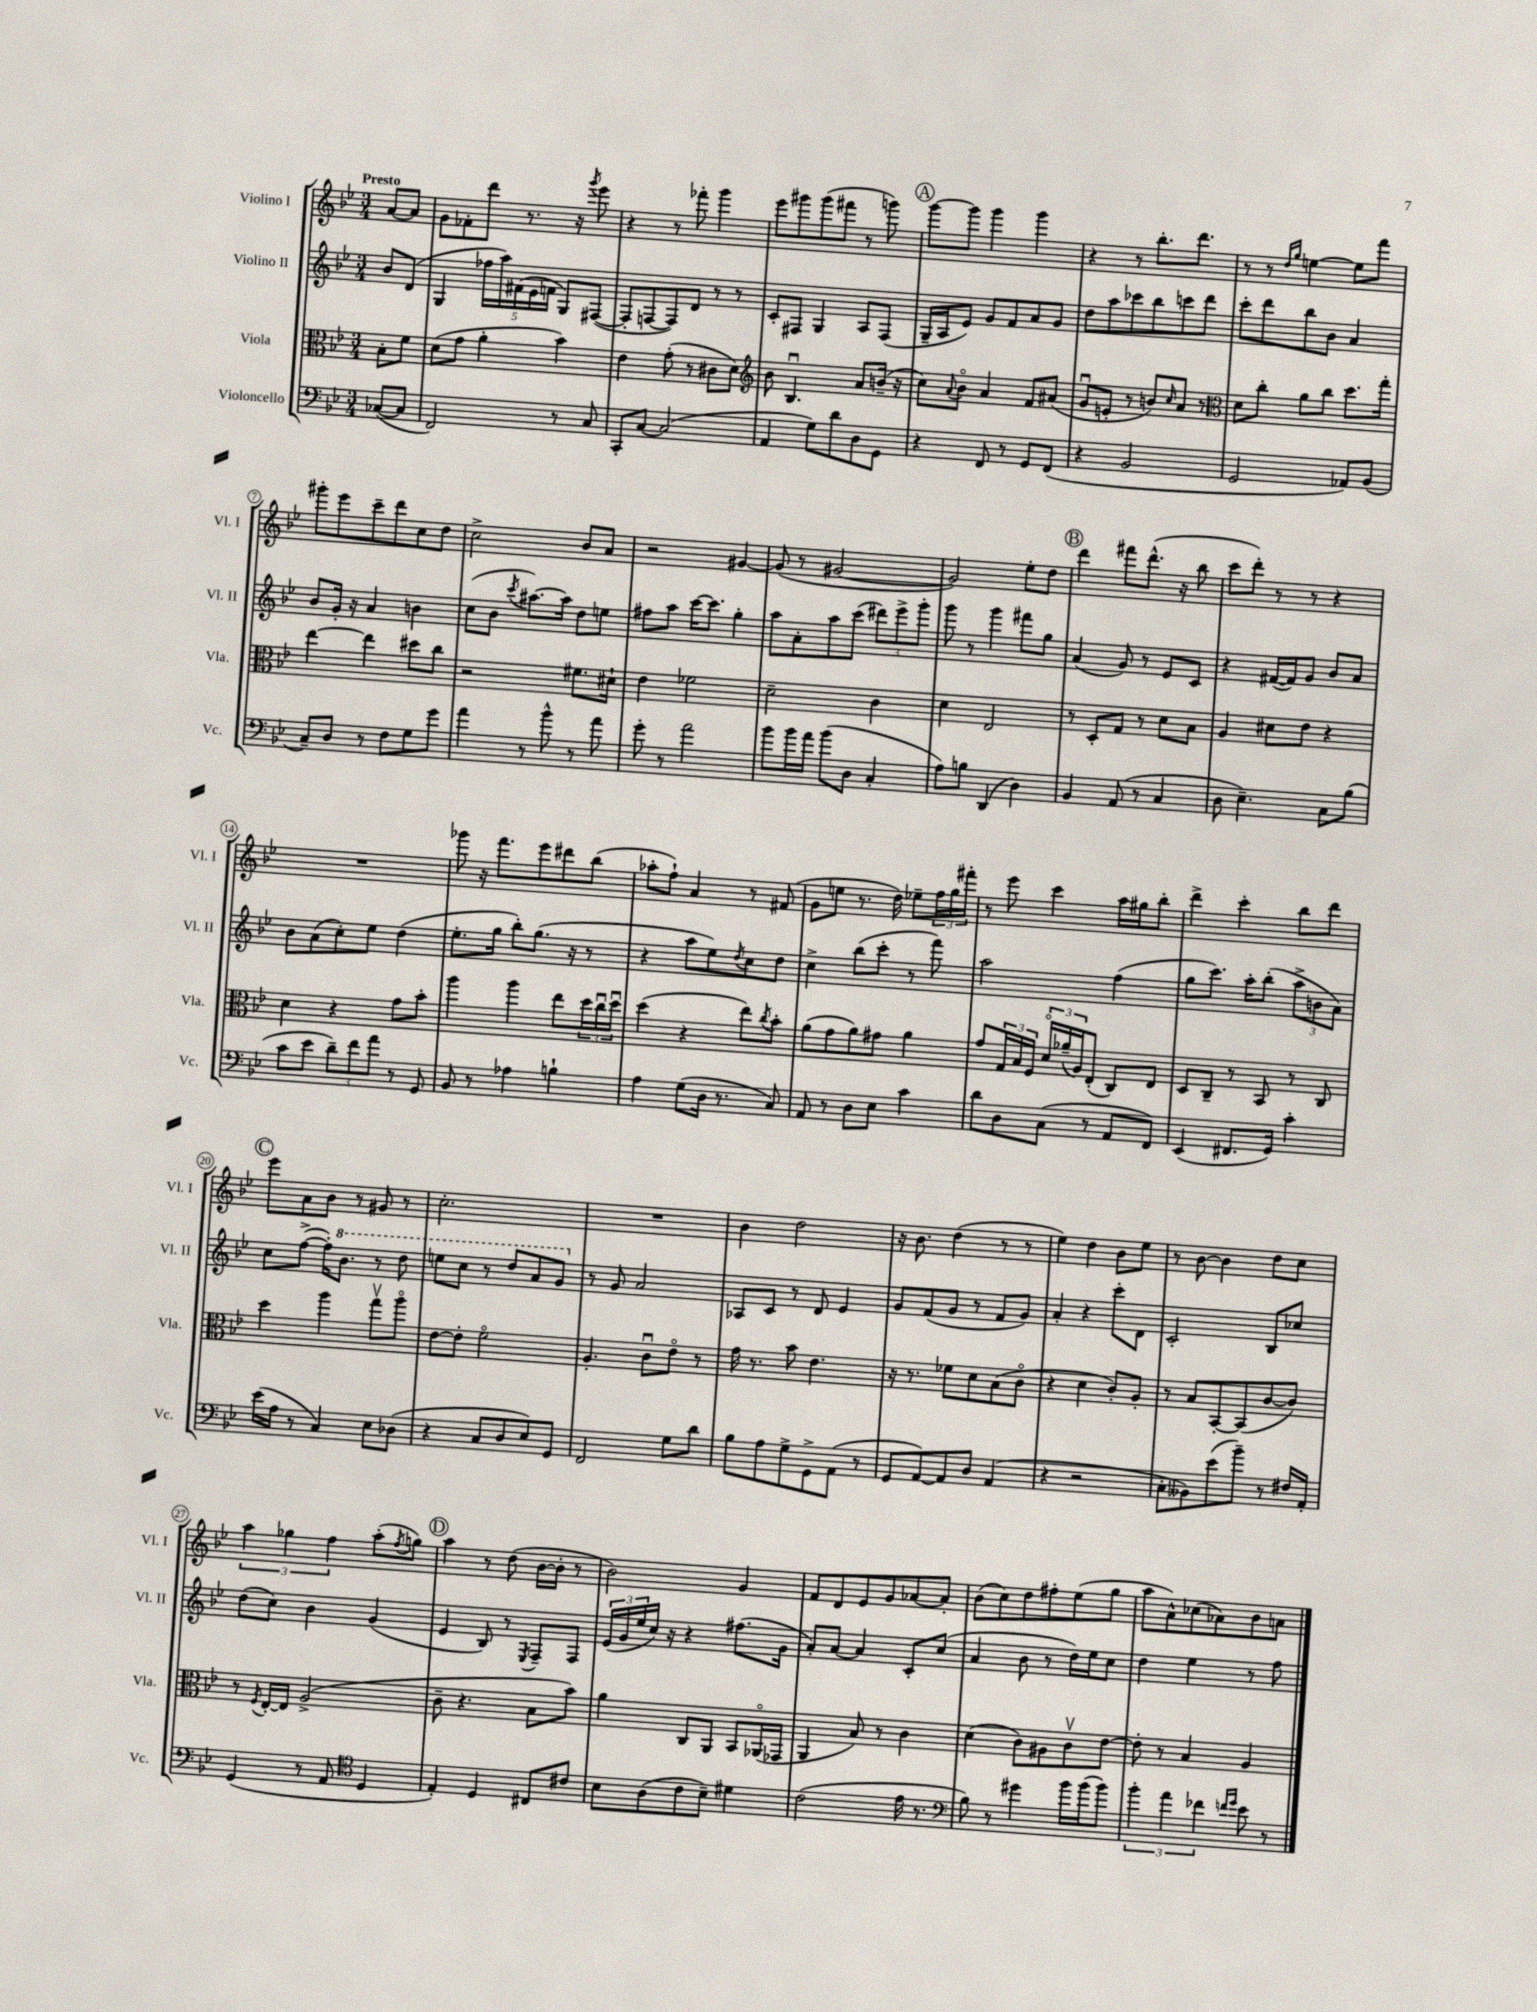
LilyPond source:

<<
\new StaffGroup <<
\new Staff = "s0" \with { instrumentName = "Violino I" shortInstrumentName = "Vl. I" } {
    \clef treble \key bes \major \numericTimeSignature \time 3/4 \partial 4 \tempo "Presto"
    a'8~ a'8 |
    g'8 fes'8-. d'''8 r8. r16 \acciaccatura { g'''8 } ees'''8 |
    r4 r8 fes'''8-. g'''4 |
    ees'''8 gis'''8 gis'''8( fis'''8 r8 g'''8) |
    \mark \markup { \circle "A" } g'''8~ g'''8 g'''4 g'''4 |
    r4 r8 bes''8.-. d'''8. |
    r8 r8 \grace { d''16 g''16 } e''4~ e''8 f'''8 |
    gis'''8-. ees'''8 c'''8-- d'''8 c''8 d''8 |
    c''2-> bes'8 a'8 |
    r2 gis'4~ |
    gis'8( r8 gis'2~ |
    gis'2) ees''8-. d''8 |
    \mark \markup { \circle "B" } d'''4 fis'''8 d'''8.-^( r16 bes''8 |
    c'''8 d'''8-.) r8 r8 r4 |
    R2. |
    ges'''8 r16 f'''8. ees'''8 dis'''8 bes''8( |
    aes''8-. f''8-!) a'4 r8 fis'8( |
    g'8 e''8 r8. d''16) ees''8-- \tuplet 3/2 { f''16 g''16 fis'''16-. } |
    r8 ees'''8 c'''4 a''16 gis''16 bes''8-. |
    d'''4-> c'''4-. bes''8 d'''8 |
    \mark \markup { \circle "C" } ees'''8 a'8 bes'8 r8 gis'8 r8 |
    c''2.-. |
    R2. |
    bes'4 d''2 |
    r16 bes'8. d''4( r8 r8 |
    ees''4) d''4 bes'8 ees''8 |
    r8 bes'8~ bes'4 d''8 c''8 |
    \tuplet 3/2 { a''4 ges''4 f''4 } a''8-.( \acciaccatura { f''8 } g''8) |
    \mark \markup { \circle "D" } a''4 r8 d''8( bes'16~ bes'16-. r8 |
    bes'2) g'4 |
    f'8 d'8 ees'8 g'8 aes'8~ aes'8-. |
    bes'8( c''8) d''8 fis''8-. ees''8( g''8 |
    a''8 a'8-^) ces''8( aes'8) bes'8 a'8 \bar "|." |
}
\new Staff = "s1" \with { instrumentName = "Violino II" shortInstrumentName = "Vl. II" } {
    \clef treble \key bes \major \numericTimeSignature \time 3/4 \partial 4
    bes'8 d'8( |
    g4 \tuplet 5/4 { fes''16 a''16) fis'16( ees'16 f'16 } g8) fis8~( |
    fis8-. f8~ f8) d'8 r8 r8 |
    c'8-. fis8 g4 a8 fis8( |
    \mark \markup { \circle "A" } g16-- a16 ees'8) g'8 f'8 a'8 g'8 |
    d''8 a''8 ces'''8 bes''8 c'''8 d'''8 |
    c'''8-. d'''8 bes''8 bes'8 a'4 |
    bes'8 g'16-. r16 a'4 b'4 |
    c''8( bes'8 \acciaccatura { c'''8 } ais''8.~) ais''16 d''8 e''8 |
    fis''8 a''8 c'''16~ c'''8. g''4-. |
    a''8 a'8-. a''8 c'''8( \tuplet 3/2 { dis'''8) ees'''8-> g'''8-. } |
    g'''8 r8 g'''4 fis'''8 g''8 |
    \mark \markup { \circle "B" } a'4( g'8) r8 ees'8 c'8 |
    r4 fis'16~( fis'16) g'8 bes'8 a'8 |
    bes'8 a'8( c''8-.) ees''8 d''4( |
    ees''8.-. g''16 bes''8-.) g''8.( r16 r8 |
    r4 a''8 ees''8) \acciaccatura { d''8 } c''8 d''8 |
    c''4-> bes''8( c'''8-. r8 f'''8) |
    a''2 f''4( |
    g''8 c'''8.) a''16-. bes''8-.( \tuplet 3/2 { a''8-> b'8 a'8) } |
    \mark \markup { \circle "C" } c''8 f''8~->( f''16-.) \ottava #1 bes''8. r8 d'''8 |
    e'''8 c'''8 r8 d'''8 a''8 g''8 \ottava #0 |
    r8 g'8 a'2 |
    aes8 c'8 r8 d'8 ees'4 |
    g'8 f'8( g'8 r8 f'8 g'8) |
    a'4-. r4 c'''8-. d'8 |
    c'2-. bes8 ces''8 |
    d''8( c''8) bes'4 g'4( |
    \mark \markup { \circle "D" } ees'4 bes8) r8 \acciaccatura { ees8 } f8-- f8 |
    \tuplet 3/2 { ees'16( g'16 ees''16 } c''16) r16 r4 fis''8.( g'16 |
    a'8-.) a'8~ a'4 c'8-. c''8( |
    a'4 bes'8 r8 d''16) ees''16 c''8 |
    d''4 ees''4 r8 f''8 \bar "|." |
}
\new Staff = "s2" \with { instrumentName = "Viola" shortInstrumentName = "Vla." } {
    \clef alto \key bes \major \numericTimeSignature \time 3/4 \partial 4
    bes8-. f'8 |
    d'8( g'8 a'4-. bes'4) |
    ees'4 g'8-.( r8 cis'8 d'8) |
    \clef treble bes'8 bes4.\downbow a'8 b'16--( r16 |
    \mark \markup { \circle "A" } c''8) \appoggiatura { a'8 } bes'8\flageolet a'4 f'8 ais'8( |
    g'8\downbow e'8-. r8 b'8) \grace { c''16 } a'8 r8 |
    \clef alto d'8 c''8-. a'8 c''8 d''8. g''16-. |
    ees''4~ ees''4 dis''8 c''8 |
    r2 fis'8. dis'16-! |
    ees'4 fes'2 |
    d'2-- c'4 |
    d'4 ees2 |
    \mark \markup { \circle "B" } r8 d8-. g8 r8 d'8 bes8 |
    a4 dis'8 ees'8 r4 |
    d'4 r4 g'8 bes'8-. |
    a''4 a''4 ees''8 \tuplet 3/2 { d''16 c''16\downbow d''16\downbow } |
    d''4( r4 ees''8) \acciaccatura { c''8 } bes'8-. |
    a'8( g'8 a'8) gis'8 a'4 |
    g'8 \tuplet 3/2 { g16 bes16 f16 } \tuplet 3/2 { d'16\flageolet aes'16--( a16) } ees8-.( c8) ees8 |
    d8 c8-- r8 bes,8 r8 c8 |
    \mark \markup { \circle "C" } d''4 a''4 g''8\upbow a''8\flageolet |
    ees'8~ ees'8-. f'2\flageolet |
    a4.-. c'8\downbow ees'8\flageolet r8 |
    g'16 r8. bes'8 ees'4. |
    r16 r8. fes'8 d'8 bes8( c'8\flageolet |
    r4 d'4 c'8-.) a8-. |
    r8 bes8 bes,8~-. bes,8( c'8~ c'8) |
    r8 \acciaccatura { f8 } ees16~-. ees16 a2->( |
    \mark \markup { \circle "D" } c'8-- r4. bes8 bes'8) |
    a'4 c8 a,8 bes,8 aes,16\flageolet( ges,16 |
    a,4 bes8) r8 c'4 |
    d'4( c'8) ais8 c'8\upbow ees'8~ |
    ees'8-. r8 bes4 a4 \bar "|." |
}
\new Staff = "s3" \with { instrumentName = "Violoncello" shortInstrumentName = "Vc." } {
    \clef bass \key bes \major \numericTimeSignature \time 3/4 \partial 4
    ces8~( ces8 |
    f,2) r8 c8 |
    c,8-. c8~ c2( |
    a,4 g8) d'8 d8 g,8 |
    \mark \markup { \circle "A" } r4 f,8 r8 g,8 f,8( |
    r4 bes,2 |
    g,2 aes,8) bes,8( |
    c8--) d8 r8 f8 g8 g'8 |
    a'4 r8 bes'8-^ r8 a'8 |
    g'8-. r8 a'2 |
    bes'8 bes'16 a'16 bes'8( d8 c4-. |
    a8) b8 d,4( d4) |
    \mark \markup { \circle "B" } bes,4 a,8( r8 c4 |
    d8 ees4.--) c8 bes8( |
    c'8 ees'8 \tuplet 3/2 { d'8--) f'8 a'8 } r8 g,8 |
    bes,8 r8 aes4 b4-! |
    a4 g8( d16 r8. c8) |
    a,8 r8 d8 ees8 c'4 |
    d'8 d8 c8( r8 a,8 f,8) |
    ees,4( fis,8. g,16) c'4-. |
    \mark \markup { \circle "C" } ees'16( a16 r8 c4) ees8 des8( |
    r4 c8 d8 ees8) g,8 |
    f,2 g8 d'8 |
    bes8 a8 g8-> g,8-> a,8( r8 |
    g,8 a,8~) a,8 d8 a,4( |
    r4 r2 |
    c8-. beses,8) ees'8( bes'8--) r8 fis16 a,16-. |
    g,4( r8 a,8 \clef tenor d4 |
    \mark \markup { \circle "D" } ees4-.) d4 cis8 cis'8 |
    bes8 a8( c'8 bes8--) dis'4 |
    c'2( ees'16 r8. |
    \clef bass bes8) r8 gis'4 bes'16 bes'16( bes'8) |
    \tuplet 3/2 { bes'4-. a'4 fes'4 } \grace { f'16 g'16 } ees'8 r8 \bar "|." |
}
>>
>>
\layout { \context { \Score \override BarNumber.stencil = #(make-stencil-circler 0.1 0.3 ly:text-interface::print) } }
